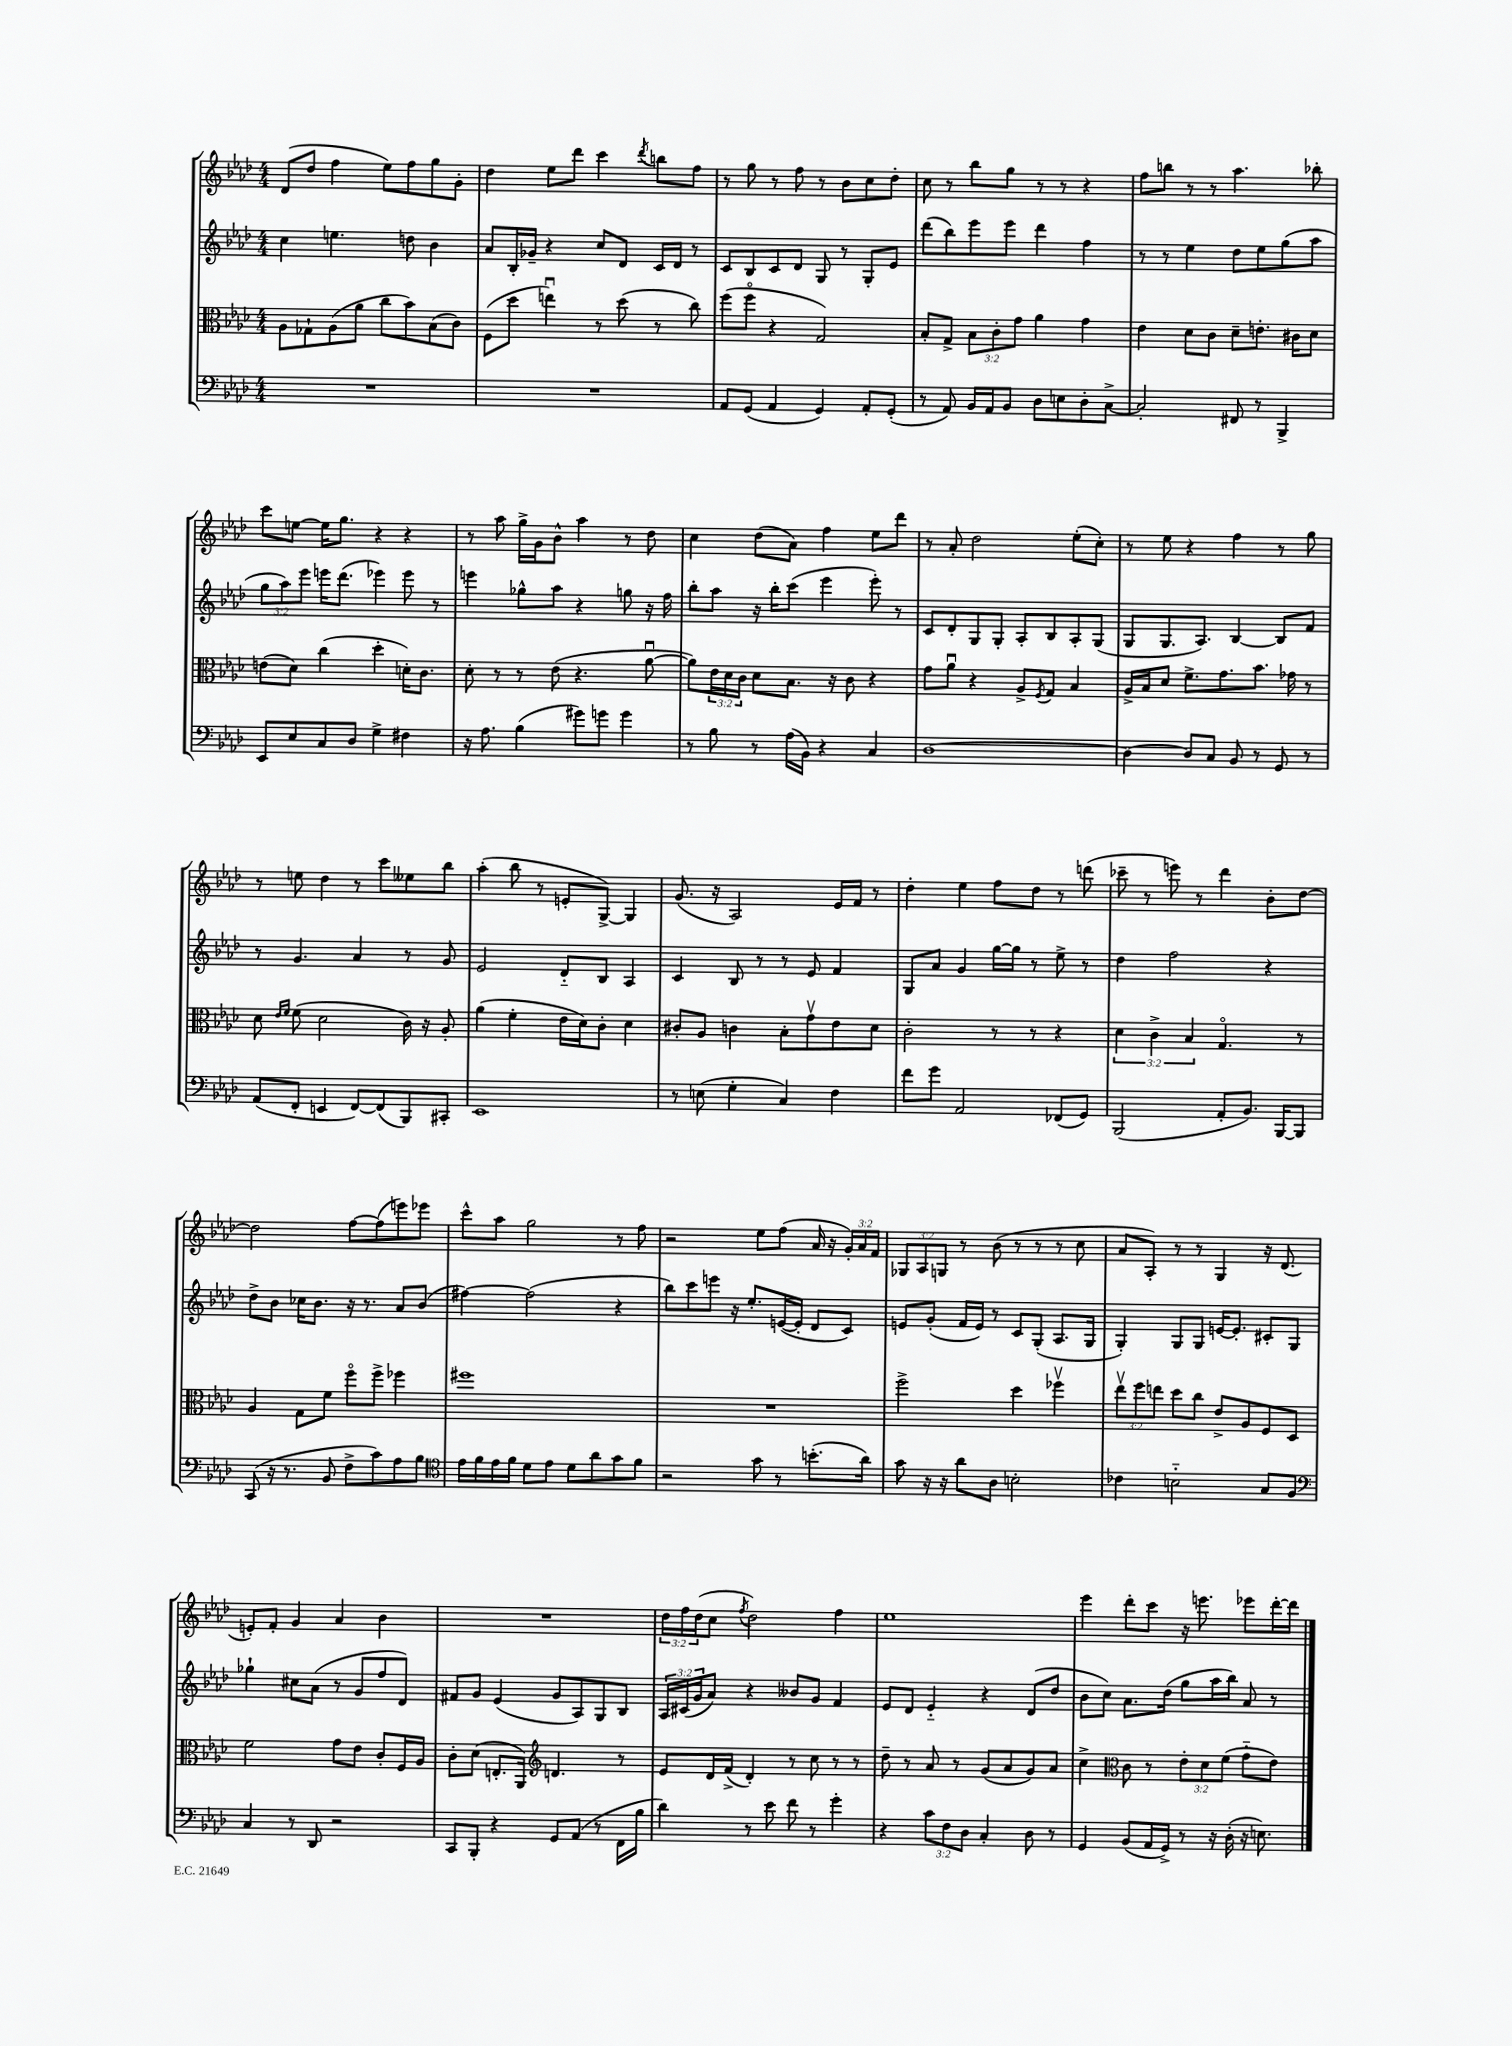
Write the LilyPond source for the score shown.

<<
\new StaffGroup <<
\new Staff = "s0" {
    \clef treble \key aes \major \numericTimeSignature \time 4/4 \override Staff.TupletNumber.text = #tuplet-number::calc-fraction-text
    des'8( des''8 f''4 ees''8) f''8 g''8 g'8-. |
    des''4 ees''8 des'''8 c'''4 \acciaccatura { des'''8 } b''8 f''8 |
    r8 g''8 r8 f''8 r8 bes'8 c''8 des''8-. |
    c''8 r8 bes''8 g''8 r8 r8 r4 |
    f''8 b''8 r8 r8 aes''4. bes''8-. |
    c'''8 e''8~ e''16 g''8. r4 r4 |
    r8 aes''8 g''16-> g'16 bes'8-^ aes''4 r8 des''8 |
    c''4 des''8( aes'8) f''4 ees''8 des'''8 |
    r8 aes'8-. des''2 ees''8-.( c''8-.) |
    r8 ees''8 r4 f''4 r8 g''8 |
    r8 e''8 des''4 r8 c'''8 eeses''8 bes''8 |
    aes''4-.( bes''8 r8 e'8-. g8~->) g4 |
    g'8.( r16 aes2) ees'16 f'16 r8 |
    des''4-. ees''4 f''8 des''8 r8 d'''8( |
    ces'''8-- r8 e'''8) r8 des'''4 bes'8-. des''8~ |
    des''2 f''8~ f''8( e'''8) ees'''8 |
    c'''8-^ aes''8 g''2 r8 f''8 |
    r2 ees''8 f''8( aes'16 r16 \tuplet 3/2 { g'16-.) aes'16 f'16 } |
    \tuplet 3/2 { ges8 aes8 g8 } r8 bes'8( r8 r8 r8 c''8 |
    aes'8 aes8-.) r8 r8 g4 r16 des'8.( |
    e'8-.) f'8-. g'4 aes'4 bes'4 |
    R1 |
    \tuplet 3/2 { des''16 f''16 des''16( } c''8 \acciaccatura { f''8 } des''2) f''4 |
    ees''1 |
    ees'''4 des'''8-. c'''8 r16 e'''8. ees'''8 des'''16~-. des'''16 \bar "|." |
}
\new Staff = "s1" {
    \clef treble \key aes \major \numericTimeSignature \time 4/4 \override Staff.TupletNumber.text = #tuplet-number::calc-fraction-text
    c''4 e''4. d''8 bes'4 |
    aes'8 bes16-. ges'16-- r4 c''8 des'8 c'16 des'16 r8 |
    c'8 bes8 c'8 des'8 g8 r8 g8-. ees'8 |
    des'''8( bes''8) ees'''8 ees'''8 des'''4 f''4 |
    r8 r8 ees''4 des''8 ees''8 g''8( aes''8 |
    \tuplet 3/2 { g''8 aes''8) ees'''8 } e'''16 des'''8.( ees'''4) ees'''8 r8 |
    e'''4 ges''8-^ aes''8 r4 g''8 r16 f''16 |
    bes''8-. aes''8 r16 bes''16-. c'''8( ees'''4 ees'''8-.) r8 |
    c'8 des'8-. g8 g8-. aes8-. bes8 aes8-. g8( |
    g8 g8. aes8.) bes4~ bes8 f'8 |
    r8 g'4. aes'4 r8 g'8 |
    ees'2 des'8-_ bes8 aes4 |
    c'4 bes8 r8 r8 ees'8 f'4 |
    g8 aes'8 g'4 g''16~ g''16 r8 ees''8-> r8 |
    des''4 f''2 r4 |
    des''8-> bes'8 ces''16 bes'8. r16 r8. aes'8 bes'8( |
    fis''4~) fis''2( r4 |
    bes''8) c'''8 e'''8 r16 ees''8.-. e'16~( e'16-. des'8 c'8) |
    e'8 g'8-.( f'16 e'16) r8 c'8 g8-.( aes8. g16 |
    g4-.) g8 g8 e'16~ e'8.-. cis'8-. g8 |
    ges''4-! cis''8 aes'8( r8 g'8 f''8 des'8) |
    fis'8 g'8 ees'4( g'8 aes8) g8 bes8 |
    \tuplet 3/2 { aes16 cis'16( g'16 } aes'8) r4 beses'8 g'8 f'4 |
    ees'8 des'8 ees'4-_ r4 des'8( des''8 |
    bes'8 c''8) aes'8. des''16( g''8 aes''16 bes''16) aes'8 r8 \bar "|." |
}
\new Staff = "s2" {
    \clef alto \key aes \major \numericTimeSignature \time 4/4 \override Staff.TupletNumber.text = #tuplet-number::calc-fraction-text
    aes8 ges8-! aes8( aes'8 c''8 bes'8) bes8( c'8) |
    f8( des''8 e''4\downbow) r8 des''8( r8 c''8) |
    f''8( f''8\flageolet r4 g2) |
    bes8-. g8-> \tuplet 3/2 { bes8 c'8-. g'8 } aes'4 g'4 |
    ees'4 des'8 c'8 des'8-- e'8.-. cis'16 des'8 |
    e'8( des'8) c''4( des''4-. d'16-.) c'8. |
    des'8-. r8 r8 ees'8( r4. aes'8~\downbow |
    aes'8) \tuplet 3/2 { ees'16 des'16 c'16 } des'8 bes8. r16 c'8 r4 |
    g'8 aes'8\downbow r4 aes8-> \acciaccatura { f8 } g8 bes4 |
    aes16-> bes16 des'8 f'8.-> g'8. bes'8. ges'16 r8 |
    des'8 \grace { ees'16 f'16 } f'8( des'2 c'16) r16 aes8-. |
    aes'4( f'4-. ees'16 des'16) c'8-. des'4 |
    cis'8-. aes8 c'4 bes8-. g'8\upbow ees'8 des'8 |
    c'2-. r8 r8 r4 |
    \tuplet 3/2 { des'4 c'4-> bes4 } g4.\flageolet r8 |
    aes4 g8 f'8 f''8\flageolet f''8-> fes''4 |
    fis''1 |
    R1 |
    f''2-> des''4 fes''4\upbow |
    \tuplet 3/2 { ees''8\upbow f''8 e''8 } des''8 c''8 ees'8-> aes8 f8 des8 |
    f'2 g'8 ees'8 c'8-. f16 aes16 |
    c'8-. des'8( e8.-. aes,16) \clef treble d'4. r8 |
    ees'8 des'16 f'16->( des'4-.) r8 c''8 r8 r8 |
    des''8-- r8 aes'8 r8 g'8( aes'8 g'8) aes'8 |
    c''4-> \clef alto c'8 r8 \tuplet 3/2 { ees'8-. des'8 f'8( } g'8-_ ees'8) \bar "|." |
}
\new Staff = "s3" {
    \clef bass \key aes \major \numericTimeSignature \time 4/4 \override Staff.TupletNumber.text = #tuplet-number::calc-fraction-text
    R1 |
    R1 |
    aes,8 g,8( aes,4 g,4) aes,8-. g,8-.( |
    r8 aes,8) bes,16 aes,16 bes,8 des8 e8 des8-. c8~-> |
    c2-. fis,8 r8 bes,,4-> |
    ees,8 ees8 c8 des8 g4-> fis4 |
    r16 aes8. bes4( gis'8) g'8 g'4 |
    r8 bes8 r8 aes16( bes,16) r4 c4 |
    des1~ |
    des4~ des8 c8 bes,8 r8 g,8 r8 |
    aes,8( f,8-. e,4 f,8~) f,8( bes,,8) cis,8-. |
    ees,1 |
    r8 e8( g4-. c4) f4 |
    f'8 g'8 aes,2 fes,8( g,8) |
    bes,,2( aes,8-. bes,8.) bes,,16~ bes,,8 |
    c,8( r16 r8. bes,8 f8-> c'8) aes8 bes8 |
    \clef tenor ees'16 f'16 ees'16 f'16 des'8 ees'8 des'8 aes'8 g'8 f'8 |
    r2 g'8 r8 b'8.-.( aes'16) |
    g'8 r16 r16 aes'8 aes8 b2-. |
    ces'4 b2-_ g8 f8 |
    \clef bass c4 r8 des,8 r2 |
    c,8 bes,,8-. r4 g,8 aes,8( r8 f,16 bes16 |
    des'4) r8 ees'8 f'8 r8 g'4-. |
    r4 \tuplet 3/2 { c'8 f8 des8 } c4-. des8 r8 |
    g,4 bes,8( aes,16 g,16->) r8 r16 des16-.( r16 e8.) \bar "|." |
}
>>
>>
\layout { \context { \Score \remove "Bar_number_engraver" } }
